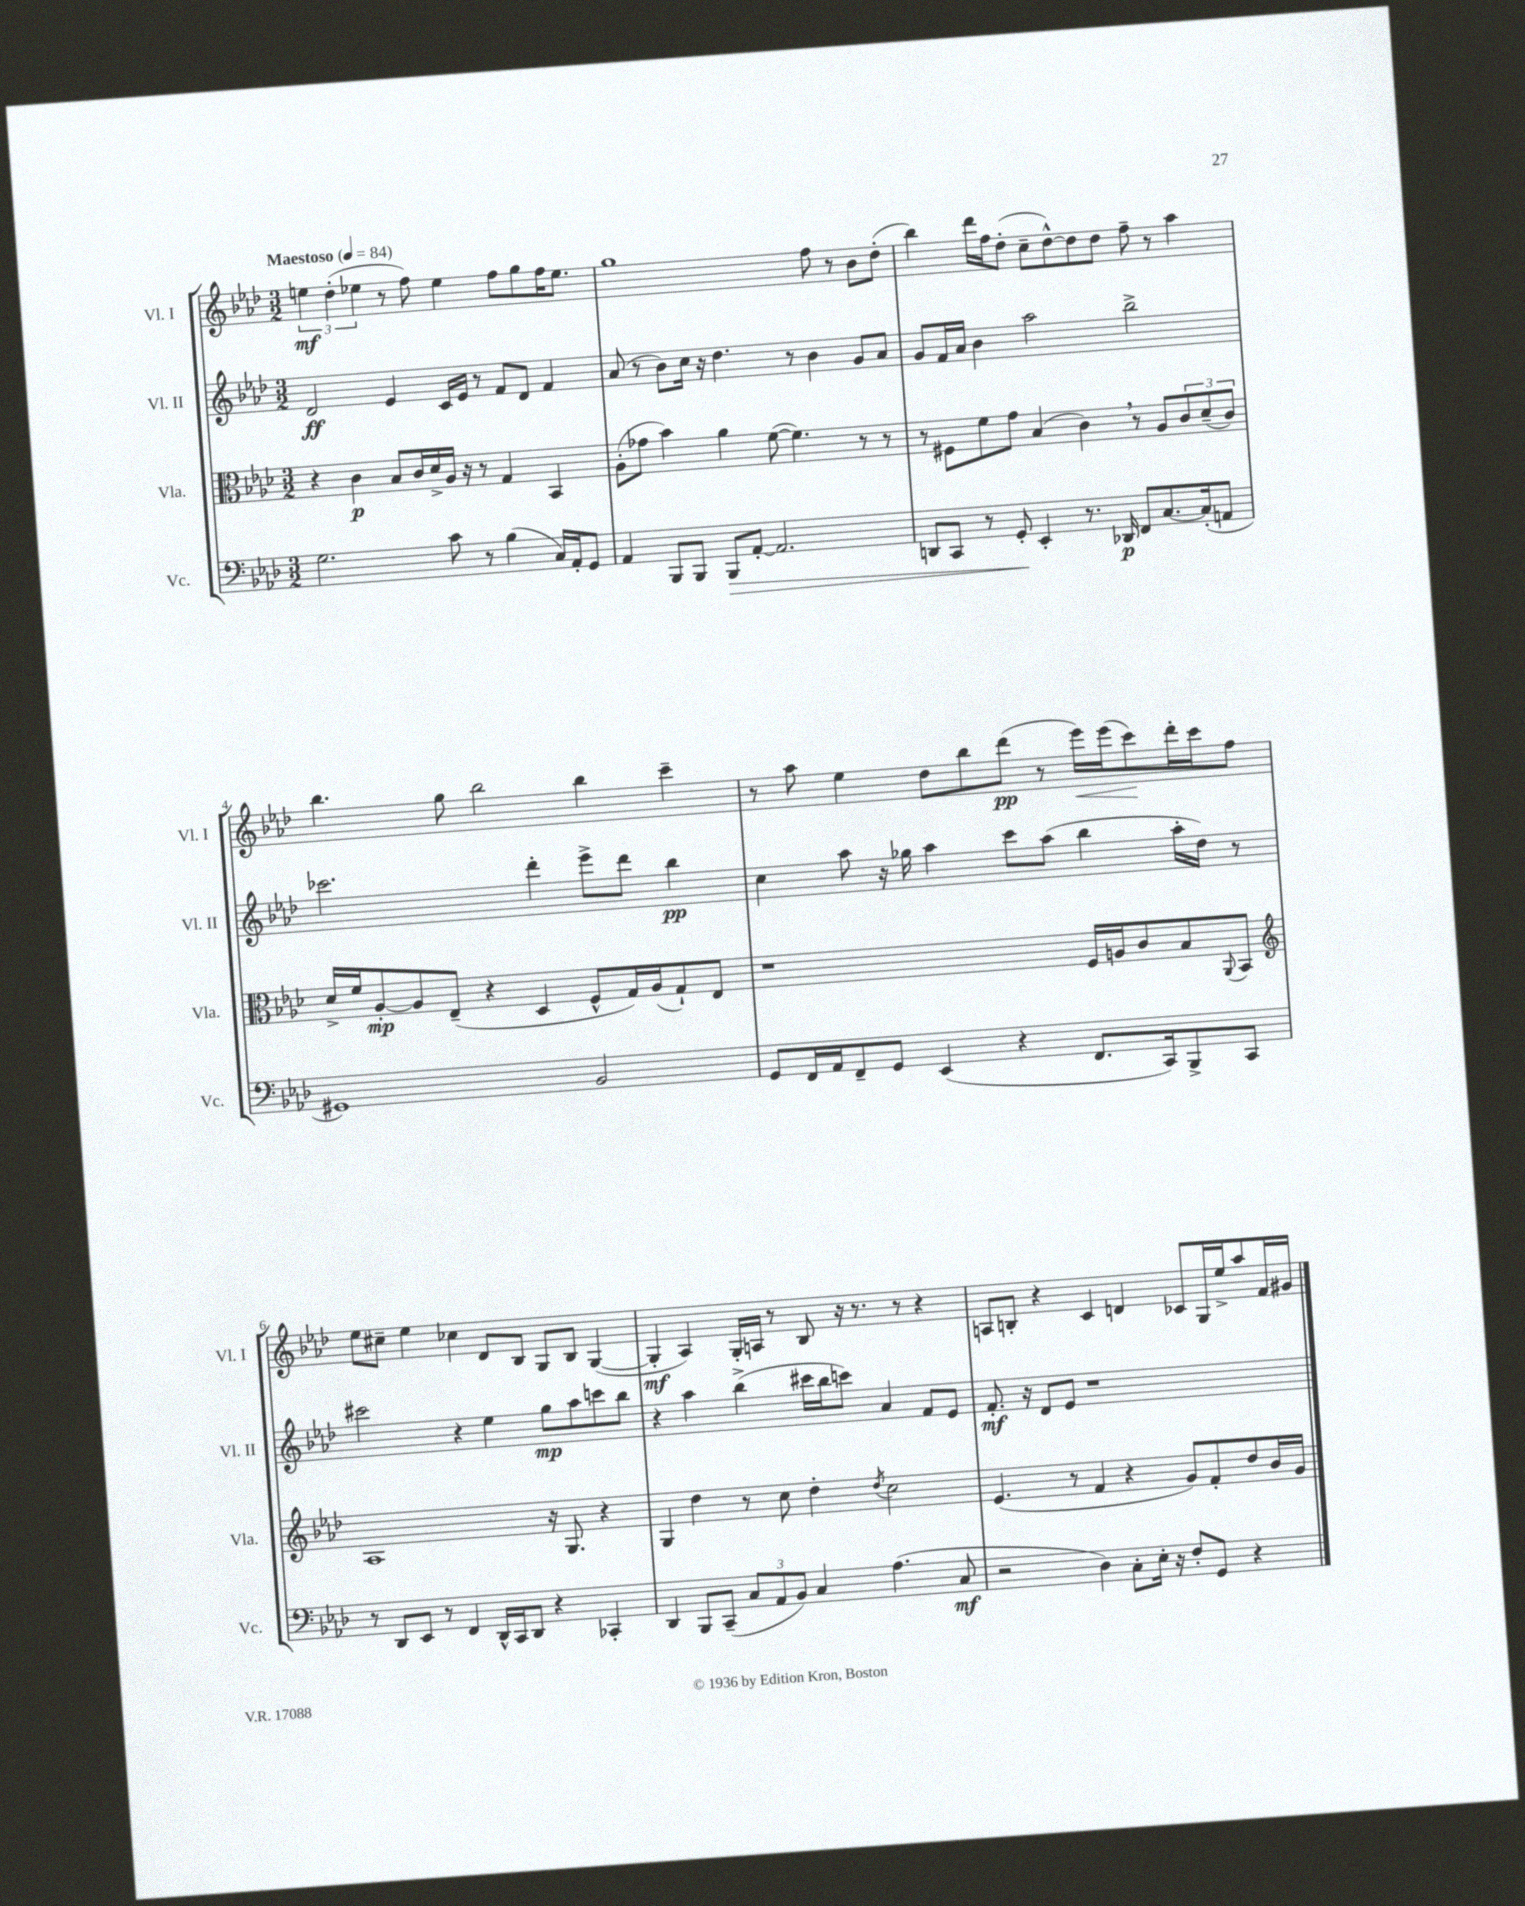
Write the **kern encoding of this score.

**kern	**dynam	**kern	**dynam	**kern	**dynam	**kern	**dynam
*part4	*part4	*part3	*part3	*part2	*part2	*part1	*part1
*staff4	*staff4	*staff3	*staff3	*staff2	*staff2	*staff1	*staff1
*I"Vc.	*	*I"Vla.	*	*I"Vl. II	*	*I"Vl. I	*
*I'Vc.	*	*I'Vla.	*	*I'Vl. II	*	*I'Vl. I	*
*clefF4	*	*clefC3	*	*clefG2	*	*clefG2	*
*k[b-e-a-d-]	*	*k[b-e-a-d-]	*	*k[b-e-a-d-]	*	*k[b-e-a-d-]	*
*M3/2	*	*M3/2	*	*M3/2	*	*M3/2	*
*MM84	*	*MM84	*	*MM84	*	*MM84	*
=1	=1	=1	=1	=1	=1	=1	=1
!	!	!	!	!	!	!LO:TX:a:B:t=Maestoso	!
2.G\	.	4r	.	2d-/	ff	6een\	mf
.	.	.	.	.	.	(6dd-'\	.
.	.	4c\	p	.	.	.	.
.	.	.	.	.	.	6ee-X\	.
.	.	8B-/L	.	4e-/	.	8r	.
.	.	16c/L	.	.	.	8ff\)	.
.	.	16d-^/	.	.	.	.	.
8c\	.	16A-/JJ	.	16c/LL	.	4ee-\	.
.	.	16r	.	16e-/JJ	.	.	.
8r	.	8r	.	8r	.	.	.
(4B-\	.	4G/	.	8f/L	.	8ff\L	.
.	.	.	.	8d-/J	.	8gg\	.
16C/LL)	.	4BB-/	.	4f/	.	16ff\K	.
16AA-'/J	.	.	.	.	.	8.ee-\J	.
8GG/J	.	.	.	.	.	.	.
=2	=2	=2	=2	=2	=2	=2	=2
4AA-/	.	(8A-'\L	.	(8a-/	.	1gg	.
.	.	8g-X\J	.	8r	.	.	.
8BBB-/L	.	4b-\)	.	8b-\L)	.	.	.
8BBB-/J	.	.	.	16cc\Jk	.	.	.
.	.	.	.	16r	.	.	.
!	!LO:HP:b	!	!	!	!	!	!
8BBB-/L	>	4a-\	.	4.dd-\	.	.	.
[8AA-'/J	.	.	.	.	.	.	.
2.AA-/]	.	([8f\	.	.	.	.	.
.	.	4.f\])	.	8r	.	.	.
.	.	.	.	4b-\	.	8ff\	.
.	.	.	.	.	.	8r	.
.	.	8r	.	8g/L	.	8b-\L	.
.	.	8r	.	8a-/J	.	(8dd-'\J	.
=3	=3	=3	=3	=3	=3	=3	=3
8DDn/L	.	8r	.	8g/L	.	4bb-\)	.
8CC/J	.	8F#X\L	.	16f/L	.	.	.
.	.	.	.	16a-/JJ	.	.	.
8r	.	8f\	.	4b-\	.	16ddd-\LL	.
.	.	.	.	.	.	16ff\J	.
8GG'/	.	8g\J	.	.	.	(8dd-'\J	.
4EE-'/	]	(4B-/	.	2aa-\	.	8cc~\L	.
.	.	.	.	.	.	[8dd-^^\)	.
8.r	.	4c,\)	.	.	.	8dd-\]	.
.	.	.	.	.	.	8dd-\J	.
16DD-X/	p	.	.	.	.	.	.
8FF/L	.	8r	.	2bb-^\	.	8ff~\	.
[8.C/	.	8A-/L	.	.	.	8r	.
.	.	12c/	.	.	.	4aa-\	.
(16C'/k]	.	.	.	.	.	.	.
.	.	(12d-~/	.	.	.	.	.
8AAn/J	.	.	.	.	.	.	.
.	.	12c/J)	.	.	.	.	.
!!LO:LB:g=z
=4	=4	=4	=4	=4	=4	=4	=4
1GG#X)	.	16d-^/LL	.	2.ccc-X\	.	4.bb-\	.
.	.	16f/J	.	.	.	.	.
.	.	[8A-'/	mp	.	.	.	.
.	.	8A-/]	.	.	.	.	.
.	.	(8E-~/J	.	.	.	8gg\	.
.	.	4r	.	.	.	2bb-\	.
.	.	4D-/	.	4ddd-'\	.	.	.
2BB-/	.	8F^^/L	.	8eee-^\L	.	4bb-\	.
.	.	16G/L)	.	8ddd-\J	.	.	.
.	.	(16A-/J	.	.	.	.	.
.	.	8G`/)	.	4bb-\	pp	4ccc~\	.
.	.	8E-/J	.	.	.	.	.
=5	=5	=5	=5	=5	=5	=5	=5
8GG/L	.	1r	.	4cc\	.	8r	.
16FF/L	.	.	.	.	.	8aa-\	.
16AA-/J	.	.	.	.	.	.	.
8FF~/	.	.	.	8aa-\	.	4ee-\	.
8GG/J	.	.	.	16r	.	.	.
.	.	.	.	16gg-X\	.	.	.
(4EE-/	.	.	.	4aa-\	.	8dd-\L	.
.	.	.	.	.	.	8bb-\	.
4r	.	.	.	8ccc\L	.	(8ddd-\J	pp
.	.	.	.	(8aa-\J	.	8r	.
!	!	!	!	!	!	!	!LO:HP:b
8.FF/L	.	16F/LL	.	4bb-\	.	16eee-\LL)	<
.	.	16An/J	.	.	.	(16eee-\J	.
.	.	8c/	.	.	.	8ccc\)	.
16CC/k)	.	.	.	.	.	.	.
8BBB-^/	.	8B-/	.	16aa-'\LL	.	16ddd-'\L	[
.	.	.	.	16dd-\JJ)	.	16ccc\J	.
.	.	8qqAA-/	.	.	.	.	.
8CC/J	.	8BB-/J	.	8r	.	8ff\J	.
!!LO:LB:g=z
=6	=6	=6	=6	=6	=6	=6	=6
*	*	*clefG2	*	*	*	*	*
8r	.	1A-	.	2ccc#X\	.	8ee-\L	.
8DD-/L	.	.	.	.	.	8cc#X~\J	.
8EE-/J	.	.	.	.	.	4ee-\	.
8r	.	.	.	.	.	.	.
4FF/	.	.	.	4r	.	4cc-X\	.
16DD-^^/LL	.	.	.	4ee-\	.	8d-/L	.
16CC/J	.	.	.	.	.	.	.
8DD-/J	.	.	.	.	.	8B-/J	.
4r	.	16r	.	8gg\L	mp	8G/L	.
.	.	8.G/	.	.	.	.	.
.	.	.	.	8aa-\	.	8B-/J	.
4CC-X'/	.	4r	.	8cccn\	.	([4G/	.
.	.	.	.	8bb-\J	.	.	.
=7	=7	=7	=7	=7	=7	=7	=7
4DD-/	.	4G/	.	4r	.	4G'/]	mf
8BBB-/L	.	4dd-\	.	4aa-\	.	4A-/)	.
(8CC~/J	.	.	.	.	.	.	.
12C/L	.	8r	.	(4bb-^\	.	16G'/LL	.
.	.	.	.	.	.	16An/JJ	.
12AA-/	.	.	.	.	.	.	.
.	.	8cc\	.	.	.	8r	.
12BB-/J)	.	.	.	.	.	.	.
4C/	.	4dd-'\	.	16ccc#X\LL	.	8B-/	.
.	.	.	.	16bb-\J	.	.	.
.	.	.	.	8cccn\J)	.	16r	.
.	.	.	.	.	.	8.r	.
.	.	8qdd-/	.	.	.	.	.
(4.A-\	.	2cc\	.	4a-/	.	.	.
.	.	.	.	.	.	8r	.
.	.	.	.	8f/L	.	4r	.
8C/	mf	.	.	8e-/J	.	.	.
=8	=8	=8	=8	=8	=8	=8	=8
2r	.	(4.e-/	.	8.f'/	mf	8An/L	.
.	.	.	.	.	.	8Bn'/J	.
.	.	.	.	16r	.	.	.
.	.	.	.	8d-/L	.	4r	.
.	.	8r	.	8e-/J	.	.	.
4D-\)	.	4f/	.	1r	.	4c/	.
8C'\L	.	4r	.	.	.	4dn/	.
16E-'\Jk	.	.	.	.	.	.	.
16r	.	.	.	.	.	.	.
8F'/L	.	8g/L)	.	.	.	8c-X/L	.
8GG/J	.	8f'/	.	.	.	16G/L	.
.	.	.	.	.	.	16ee-^/J	.
4r	.	8dd-/	.	.	.	8aa-/	.
.	.	16b-/L	.	.	.	16f/L	.
.	.	16g/JJ	.	.	.	16g#X/JJ	.
==	==	==	==	==	==	==	==
*-	*-	*-	*-	*-	*-	*-	*-
